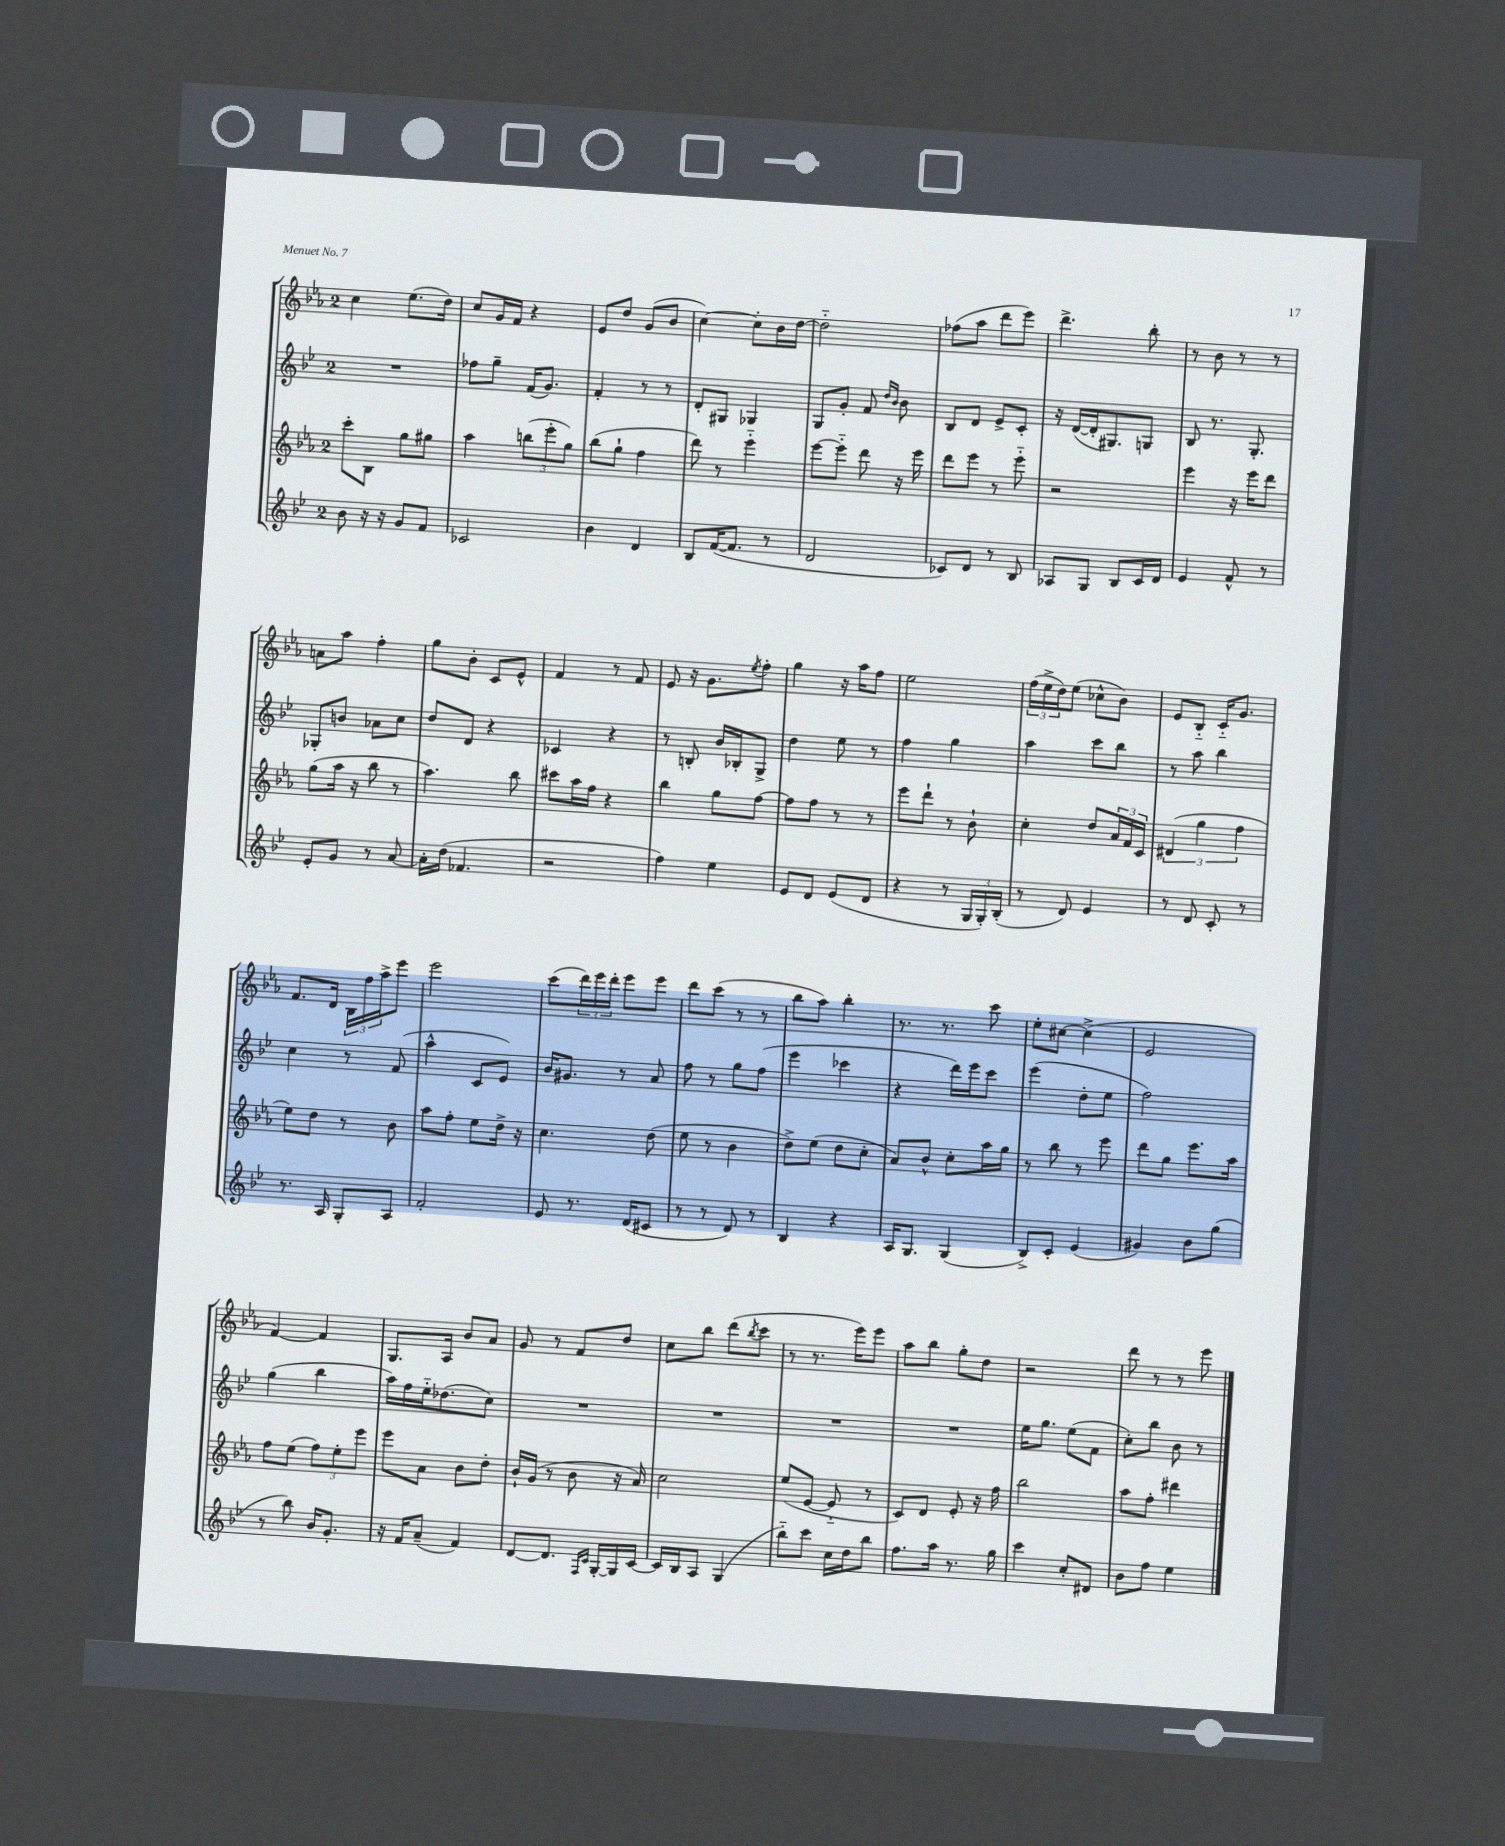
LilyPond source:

<<
\new StaffGroup <<
\new Staff = "s0" {
    \clef treble \key ees \major \once \override Staff.TimeSignature.style = #'single-digit \time 2/4
    c''4 ees''8.( d''16) |
    c''8 g'16 f'16 r4 |
    ees'8 d''8 g'8( bes'8 |
    c''4~) c''8-. bes'16 d''16~ |
    d''2-_ |
    fes''8( aes''8 d'''8 ees'''8) |
    d'''4.-> bes''8-. |
    r8 bes'8 r8 r8 |
    a'8 aes''8 f''4-. |
    g''8 bes'8-. c'8 ees'8-^ |
    f'4 r8 f'8 |
    ees'8 r16 g'8. \acciaccatura { ees''8 } f''8-. |
    g''4 r16 aes''16 f''8 |
    ees''2 |
    \tuplet 3/2 { f''16( ees''16-> d''16) } ees''8( ces''8-^ bes'8) |
    ees'8 bes8-_ c'16-_ g'8. |
    f'8. d'16 \tuplet 3/2 { bes16 f''16 aes''16-> } ees'''8 |
    ees'''2 |
    c'''8( \tuplet 3/2 { d'''16) ees'''16 d'''16-. } ees'''8 ees'''8 |
    d'''8 c'''8( r8 r8 |
    bes''8 aes''8) bes''4-. |
    r8. r8. c'''8 |
    ees''8-. cis''8~ cis''4->( |
    ees'2 |
    f'4~) f'4 |
    g8. aes16 bes'8 aes'8 |
    g'8 r8 f'8 d''8 |
    c''8 bes''8 d'''8( \acciaccatura { bes''8 } c'''8 |
    r8 r8. ees'''16) ees'''8 |
    aes''8 bes''8 g''8-. d''8 |
    r2 |
    d'''8 r8 r8 ees'''8 \bar "|." |
}
\new Staff = "s1" {
    \clef treble \key bes \major \once \override Staff.TimeSignature.style = #'single-digit \time 2/4
    R2 |
    fes''8 g''8-- f'16( g'8.) |
    f'4-. r8 r8 |
    d'8-. gis8 ges4 |
    g8 g'8-. f'8 \grace { d''16 bes'16 } bes'8 |
    bes8 d'8 ees'8-> c'8-. |
    r16 d'16~( d'16-. gis8.) g8 |
    bes8 r8. g8.-. |
    ges8-. b'8 aes'8 c''8 |
    d''8 d'8 r4 |
    ces'4 r4 |
    r8 b8-. bes'16 bes16-. g8-> |
    d''4 ees''8 r8 |
    f''4 g''4 |
    a''4 c'''8 bes''8 |
    r8 a''8 bes''4 |
    c''4 r8 f'8( |
    a''4-^ c'8 ees'8) |
    bes'16 gis'8. r8 a'8 |
    f''8 r8 g''8 f''8( |
    ees'''4 ces'''4 |
    r4 d'''16) ees'''16 c'''8 |
    ees'''4( d''8-. ees''8 |
    f''2) |
    g''4( bes''4 |
    a''16) f''16 ees''16-_ des''8.( c''8) |
    R2 |
    R2 |
    R2 |
    R2 |
    ees''16 g''8. ees''8( f'8 |
    c''8-.) bes''8 bes'8 r8 \bar "|." |
}
\new Staff = "s2" {
    \clef treble \key ees \major \once \override Staff.TimeSignature.style = #'single-digit \time 2/4
    c'''8-. bes8 g''8 gis''8 |
    aes''4 \tuplet 3/2 { b''8( ees'''8-. g''8) } |
    bes''8( g''8-! f''4 |
    d'''8) r8 ees'''4-_ |
    ees'''8~ ees'''8-_ d'''8 r16 ees'''16 |
    d'''8 ees'''8 r8 ees'''8-_ |
    r2 |
    ees'''4 r16 ees'''16 d'''8 |
    g''8( aes''16 r16 bes''8 r8 |
    aes''4.) bes''8 |
    cis'''8 aes''16 f''16 r4 |
    bes''4 g''8 f''8~ |
    f''8 f''8 r8 r8 |
    ees'''8 d'''8-! r8 bes'8-! |
    c''4-. d''8 \tuplet 3/2 { aes'16 f'16 c'16 } |
    \tuplet 3/2 { dis'4( g''4 f''4 } |
    ees''8) d''8 r8 bes'8 |
    aes''8 f''8-. ees''8 d''16-> r16 |
    c''4. d''8( |
    ees''8 r8 bes'4 |
    d''8->) ees''8( d''8 c''8-. |
    aes'8) bes'8-^ c''8-. aes''16 g''16 |
    r8 bes''8 r8 ees'''8 |
    d'''8 g''8 ees'''8. aes''16 |
    f''8 ees''8( \tuplet 3/2 { f''8) ees''8-. ees'''8 } |
    ees'''8 aes'8 bes'8 d''8-. |
    bes'16-! g'16( r8 bes'8 r16 aes'16) |
    c''2 |
    ees''8( ees'8~ ees'8-_ r8 |
    c'8) d'8 ees'8-. r16 f''16 |
    bes''2 |
    aes''8 f''8-. dis'''4 \bar "|." |
}
\new Staff = "s3" {
    \clef treble \key bes \major \once \override Staff.TimeSignature.style = #'single-digit \time 2/4
    bes'8 r16 r16 g'8 f'8 |
    ces'2 |
    bes'4 d'4 |
    bes8 f'16~( f'8. r8 |
    d'2 |
    ces'8) d'8 r8 bes8 |
    aes8 g8 bes8 c'16 d'16 |
    ees'4 f'8-^ r8 |
    ees'8-. g'8 r8 a'8~ |
    a'16-. d''16( fes'4. |
    r2 |
    f''4) ees''4 |
    ees'8 d'8 ees'8( d'8 |
    r4 r8 \tuplet 3/2 { g16 g16-.) bes16-.( } |
    r8 d'8) ees'4 |
    r8 d'8 c'8-. r8 |
    r8. a16 g8-. a8 |
    f'2-. |
    ees'8 r8. d'16( cis'8 |
    r8 r8 d'8) r8 |
    bes4 r4 |
    a16 g8. g4( |
    bes8->) c'8-. ees'4( |
    gis'4) bes'8 g''8( |
    r8 bes''8) bes'16 g'8.-. |
    r16 f'16 a'8--( f'4) |
    d'8~ d'8. \grace { f16 c'16 } g16~-. g16 c'16~ |
    c'16 bes16 a8 g4( |
    bes''8-_) c'''8 c''16 d''16 bes''8 |
    f''8. a''16 r8. g''16 |
    c'''4 c''8-. dis'8 |
    bes'8 f''8 ees''4 \bar "|." |
}
>>
>>
\layout { \context { \Score \remove "Bar_number_engraver" } }
